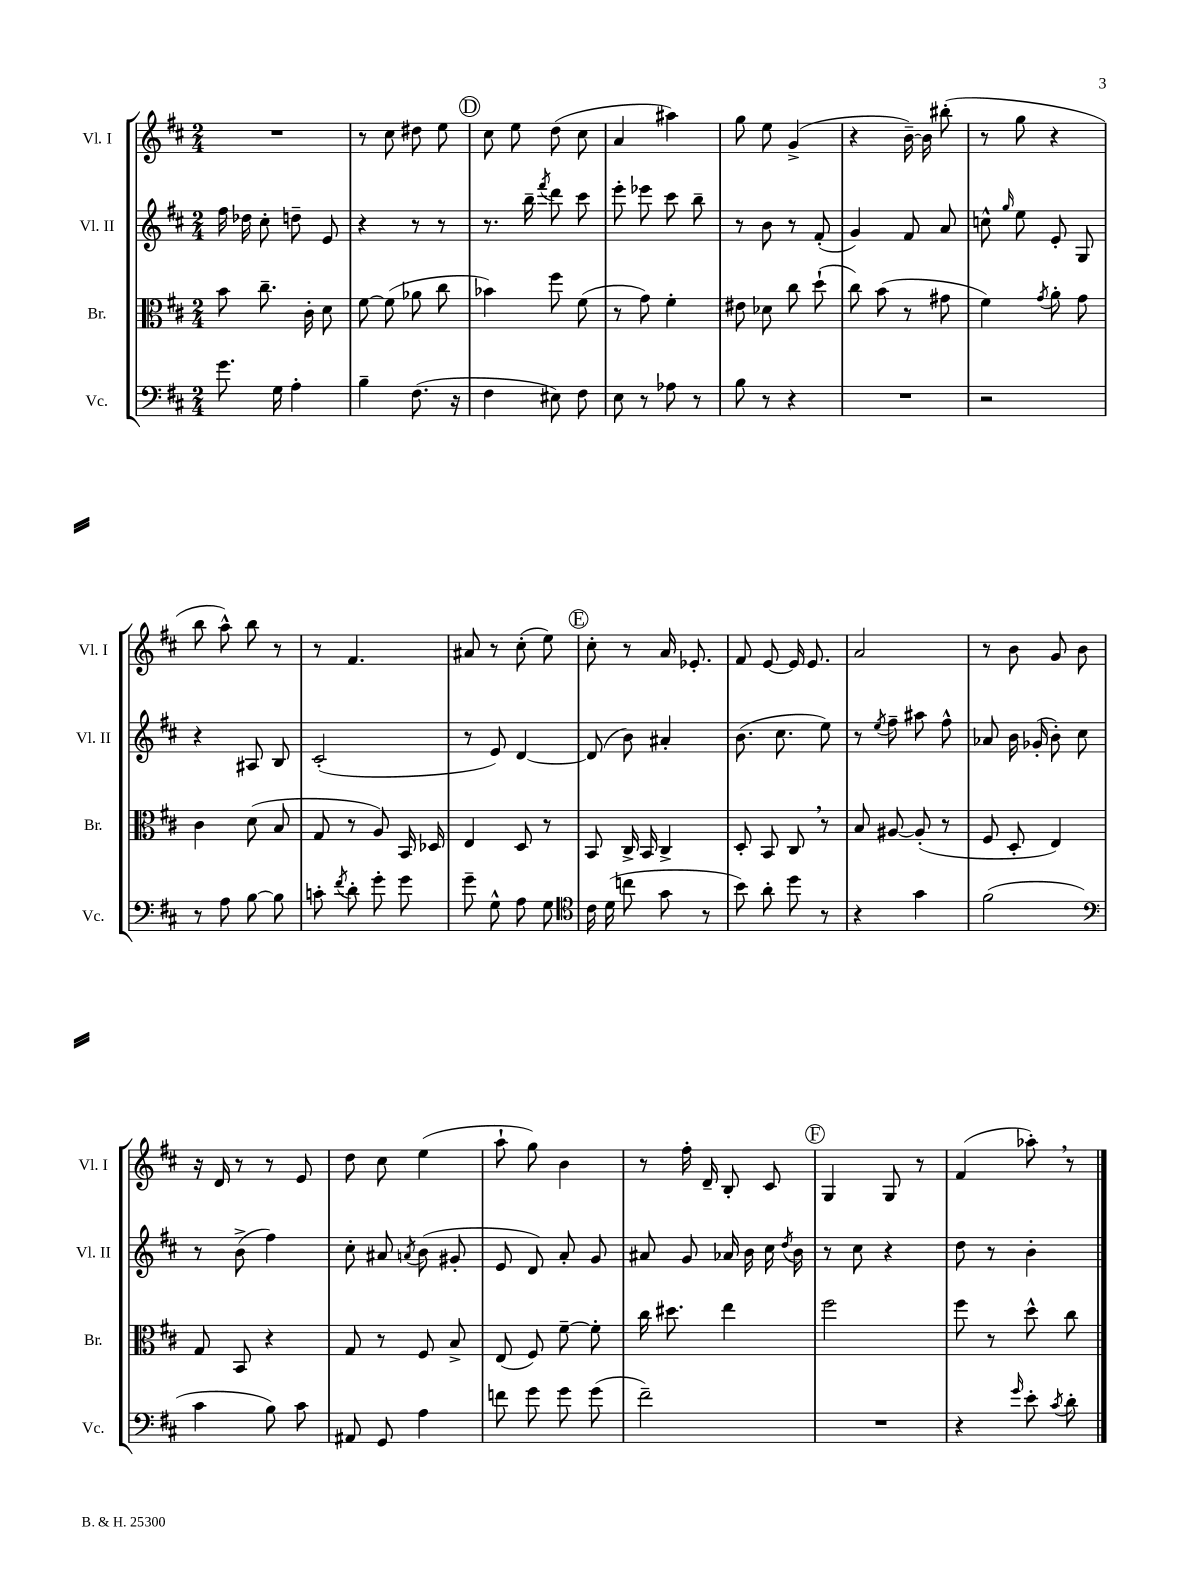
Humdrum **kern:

**kern	**kern	**kern	**kern
*part4	*part3	*part2	*part1
*staff4	*staff3	*staff2	*staff1
*I"Vc.	*I"Br.	*I"Vl. II	*I"Vl. I
*I'Vc.	*I'Br.	*I'Vl. II	*I'Vl. I
*clefF4	*clefC3	*clefG2	*clefG2
*k[f#c#]	*k[f#c#]	*k[f#c#]	*k[f#c#]
*M2/4	*M2/4	*M2/4	*M2/4
=26	=26	=26	=26
8.g\	8b\	16ff#\	2r
.	.	16dd-X\	.
.	8.cc#~\	8cc#'\	.
16G\	.	.	.
4A'\	.	8ddn~\	.
.	16c#'\	.	.
.	8d\	8e/	.
=27	=27	=27	=27
4B~\	[8f#\	4r	8r
.	(8f#\]	.	8cc#\
(8.F#\	8a-X\	8r	8dd#X\
.	8cc#\	8r	8ee\
16r	.	.	.
!!LO:REH:place=s1:t=D
=28	=28	=28	=28
4F#\	4b-X\)	8.r	8cc#\
.	.	.	8ee\
.	.	16bb~\	.
.	.	8qfff#/	.
8E#X\)	8ff#\	8ddd\	(8dd\
8F#\	(8f#\	8ccc#\	8cc#\
=29	=29	=29	=29
8E\	8r	8eee'\	4a/
8r	8g\)	8eee-X\	.
8A-X\	4f#'\	8ccc#\	4aa#X\)
8r	.	8bb~\	.
=30	=30	=30	=30
8B\	8e#X\	8r	8gg\
8r	8d-X\	8b\	8ee\
4r	8cc#\	8r	(4g^/
.	(8dd`\	(8f#'/	.
=31	=31	=31	=31
2r	8cc#\)	4g/)	4r
.	(8b\	.	.
.	8r	8f#/	[16b~\)
.	.	.	16b\]
.	8g#X\	8a/	(8bb#X'\
=32	=32	=32	=32
2r	4f#\)	8ccn^^\	8r
.	.	16qqgg/	.
.	.	8ee\	8gg\
.	8qg/	.	.
.	8a'\	8e'/	4r
.	8g\	8G/	.
!!LO:LB:g=z
=33	=33	=33	=33
8r	4c#\	4r	8bb\
8A\	.	.	8aa^^\)
[8B\	(8d\	8A#X/	8bb\
8B\]	8B/	8B/	8r
=34	=34	=34	=34
8cn'\	8G/	(2c#'/	8r
8qf#/	.	.	.
8d'\	8r	.	4.f#/
8g'\	8A/)	.	.
8g\	16BB/	.	.
.	16D-X/	.	.
=35	=35	=35	=35
8g~\	4E/	8r	8a#X/
8G^^\	.	8e/)	8r
8A\	8D/	[4d/	(8cc#'\
8G\	8r	.	8ee\)
!!LO:REH:place=s1:t=E
=36	=36	=36	=36
*clefC4	*	*	*
16c#\	8BB/	(8d/]	8cc#'\
(16d\	.	.	.
8ccn\	16C#^/	8b\)	8r
.	16BB/	.	.
8g\	4C#^/	4a#X'/	16a/
.	.	.	8.e-X'/
8r	.	.	.
=37	=37	=37	=37
8b\)	8D'/	(8.b\	8f#/
8a'\	8BB/	.	[8e/
.	.	8.cc#\	.
8dd\	8C#,/	.	16e/]
.	.	.	8.e/
8r	8r	8ee\)	.
=38	=38	=38	=38
4r	8B/	8r	2a/
.	.	8qee/	.
.	[8A#X/	8ff#~\	.
4g\	(8A#'/]	8aa#X\	.
.	8r	8ff#^^\	.
=39	=39	=39	=39
(2f#\	8F#/	8a-X/	8r
.	8D'/	16b\	8b\
.	.	(16g-X'/	.
.	4E/)	8b'\)	8g/
.	.	8cc#\	8b\
!!LO:LB:g=z
=40	=40	=40	=40
*clefF4	*	*	*
4c#\	8G/	8r	16r
.	.	.	16d/
.	8BB/	(8b^\	8r
8B\)	4r	4ff#\)	8r
8c#\	.	.	8e/
=41	=41	=41	=41
8AA#X/	8G/	8cc#'\	8dd\
8GG/	8r	8a#X/	8cc#\
.	.	8qan/	.
4A\	8F#/	(8b\	(4ee\
.	8B^/	8g#X'/	.
=42	=42	=42	=42
8fn\	(8E/	8e/	8aa`\
8g\	8F#/)	8d/)	8gg\)
8g\	[8f#~\	8a'/	4b\
(8g\	8f#'\]	8g/	.
=43	=43	=43	=43
2f#~\)	16cc#\	8a#X/	8r
.	8.dd#X\	.	.
.	.	8g/	16ff#'\
.	.	.	16d~/
.	4ee\	16a-X/	8B'/
.	.	16b\	.
.	.	16cc#\	8c#/
.	.	8qdd/	.
.	.	16b\	.
!!LO:REH:place=s1:t=F
=44	=44	=44	=44
2r	2ff#\	8r	4G/
.	.	8cc#\	.
.	.	4r	8G/
.	.	.	8r
=45	=45	=45	=45
4r	8ff#\	8dd\	(4f#/
.	8r	8r	.
16qqg/	.	.	.
8e'\	8dd^^\	4b'\	8aa-X',\)
8qc#/	.	.	.
8d'\	8cc#\	.	8r
==	==	==	==
*-	*-	*-	*-
